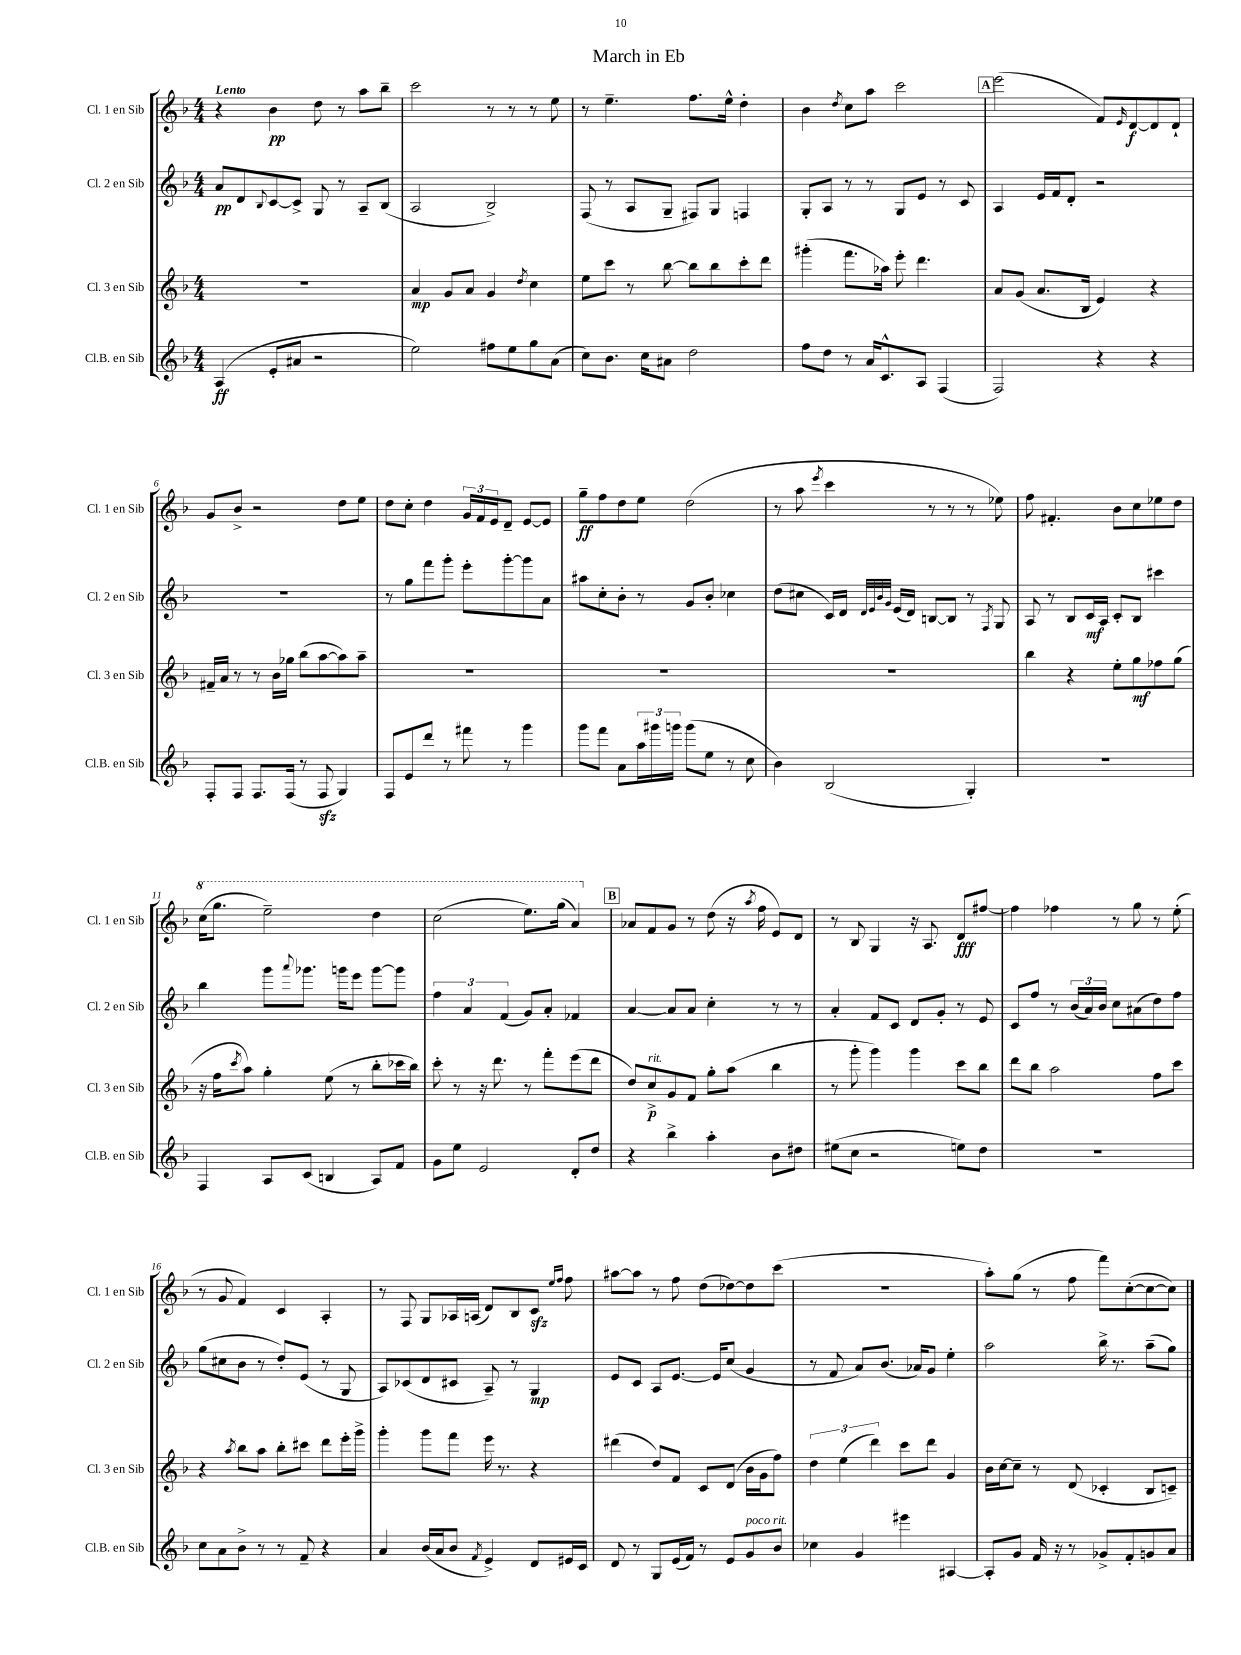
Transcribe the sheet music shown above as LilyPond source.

\header { title = "March in Eb" }
<<
\new StaffGroup <<
\new Staff = "s0" \with { instrumentName = "Cl. 1 en Sib" shortInstrumentName = "Cl. 1 en Sib" } {
    \clef treble \key f \major \numericTimeSignature \time 4/4 \tempo "Lento"
    r4 bes'4\pp d''8 r8 a''8 bes''8-- |
    c'''2 r8 r8 r8 e''8 |
    r8 e''4.-- f''8. e''16-^ d''4-. |
    bes'4 \acciaccatura { d''8 } c''8 a''8 c'''2 |
    \mark \markup { \box "A" } e'''2( f'8) \grace { e'16 } d'8~\f d'8 d'8-! |
    g'8 bes'8-> r2 d''8 e''8 |
    d''8 c''8-. d''4 \tuplet 3/2 { g'16 f'16 e'16 } d'8-- e'8~ e'8 |
    g''8--\ff f''8 d''8 e''8 d''2( |
    r8 a''8 \acciaccatura { e'''8 } c'''4 r8 r8 r8 ees''8) |
    f''8 fis'4.-. bes'8 c''8 ees''8 d''8 |
    \ottava #1 c'''16( g'''8. e'''2--) d'''4 |
    c'''2( e'''8.) g'''16( a''4) \ottava #0 |
    \mark \markup { \box "B" } aes'8 f'8 g'8 r8 d''8( r16 \acciaccatura { a''8 } f''16 e'8) d'8 |
    r8 bes8 g4 r16 a8. d'8\fff fis''8~ |
    fis''4 fes''4 r8 g''8 r8 e''8-.( |
    r8 g'8 f'4) c'4 a4-. |
    r8 f8 g8 aes16 a16( d'8) bes8 c'8\sfz \grace { e''16 f''16 } f''8 |
    ais''8~ ais''8 r8 f''8 d''8( des''8~) des''8 c'''8( |
    R1 |
    a''8-.) g''8( r8 f''8 f'''8) c''8~-.( c''8~ c''8) \bar "|." |
}
\new Staff = "s1" \with { instrumentName = "Cl. 2 en Sib" shortInstrumentName = "Cl. 2 en Sib" } {
    \clef treble \key f \major \numericTimeSignature \time 4/4
    a'8\pp d'8 \appoggiatura { bes8 } c'8~ c'8-> g8 r8 a8-- bes8( |
    a2 bes2->) |
    f8( r8 a8 g8-- fis8) g8 f4 |
    g8-. a8 r8 r8 g8 e'8 r8 c'8 |
    \mark \markup { \box "A" } a4 e'16 f'16 d'8-. r2 |
    R1 |
    r8 g''8 f'''8 g'''8-. e'''8-. g'''8~-. g'''8 a'8 |
    ais''8 c''8-. bes'8-. r8 g'8 bes'8-. ces''4 |
    d''8( cis''8 c'16) d'16 \grace { d'32 e'32 bes'32 g'32 } e'16( d'16) b8~ b8 r8 \acciaccatura { f8 } g8 |
    a8 r8 bes8 c'16\mf a16 c'8-. bes8 cis'''4 |
    bes''4 g'''8 \appoggiatura { a'''8 } ges'''8. g'''16 e'''8 g'''8~ g'''8 |
    \tuplet 3/2 { f''4 a'4 f'4( } g'8) a'8-. fes'4 |
    \mark \markup { \box "B" } a'4~ a'8 a'8 c''4-. r8 r8 |
    a'4-. f'8 c'8 d'8 g'8-. r8 e'8 |
    c'8 f''8 r8 \tuplet 3/2 { bes'16( a'16) bes'16 } c''8 ais'8( d''8) f''8 |
    g''8( cis''8 bes'8 r8 d''8-.) e'8( r8 g8 |
    a8) ces'8( d'8 cis'8 a8--) r8 g4\mp |
    e'8 c'8 a8 e'8.~ e'16 c''8( g'4 |
    r8 f'8 a'8) bes'8.( aes'16) g'8 e''4-. |
    a''2 bes''16-> r8. a''8--( g''8) \bar "|." |
}
\new Staff = "s2" \with { instrumentName = "Cl. 3 en Sib" shortInstrumentName = "Cl. 3 en Sib" } {
    \clef treble \key f \major \numericTimeSignature \time 4/4
    R1 |
    a'4\mp g'8 a'8 g'4 \acciaccatura { d''8 } c''4 |
    e''8 c'''8 r8 bes''8~ bes''8 bes''8 c'''8-. d'''8 |
    gis'''4-.( f'''8. aes''16) e'''8-. d'''4. |
    \mark \markup { \box "A" } a'8 g'8( a'8. bes16 e'4) r4 |
    fis'16-- a'16 r8 r8 bes'16 ges''16 bes''8( a''8~ a''8) a''8-- |
    R1 |
    R1 |
    R1 |
    bes''4 r4 e''8-. g''8\mf fes''8 g''8( |
    r16 f''16 \acciaccatura { c'''8 } a''8) g''4-. e''8( r8 bes''8-. ces'''16 bes''16) |
    c'''8-. r8 r16 d'''8. r8 f'''8-. e'''8( d'''8 |
    \mark \markup { \box "B" } d''8) c''8->\p^\markup { \italic "rit." } g'8 f'8 g''8-. a''8( bes''4 |
    r8 g'''8-. g'''4) g'''4 c'''8 bes''8 |
    d'''8 bes''8 a''2 f''8 c'''8 |
    r4 \acciaccatura { a''8 } bes''8 a''8 bes''8-. cis'''8 d'''8 e'''16-. g'''16-> |
    g'''4-. g'''8 f'''8 e'''16 r8. r4 |
    dis'''4( d''8) f'8 c'8 d'8( bes'16 g'16 f''8) |
    \tuplet 3/2 { d''4 e''4( d'''4) } c'''8 d'''8 g'4 |
    bes'16 c''16~ c''8-- r8 d'8( ces'4-. bes8 c'8--) \bar "|." |
}
\new Staff = "s3" \with { instrumentName = "Cl.B. en Sib" shortInstrumentName = "Cl.B. en Sib" } {
    \clef treble \key f \major \numericTimeSignature \time 4/4
    a4\ff( e'8-. ais'8 r2 |
    e''2) fis''8 e''8 g''8 a'8( |
    c''8) bes'8. c''16 ais'8 d''2 |
    f''8 d''8 r8 a'16 c'8.-^ a8 f4( |
    \mark \markup { \box "A" } f2) r4 r4 |
    f8-. f8 f8. f16( r8 f8\sfz g4) |
    f8 e'8 d'''8 r8 fis'''8 r8 g'''4 |
    g'''8 f'''8 a'8 \tuplet 3/2 { a''16 gis'''16 g'''16 } g'''8( e''8 r8 c''8 |
    bes'4) bes2( g4-.) |
    R1 |
    f4 a8 c'8( b4 a8) f'8 |
    g'8 e''8 e'2 d'8-. d''8 |
    \mark \markup { \box "B" } r4 bes''4-> a''4-. bes'8 dis''8 |
    eis''8( c''8 r2 e''8) d''8 |
    R1 |
    c''8 a'8 bes'8-> r8 r8 f'8-- r4 |
    a'4 bes'16( a'16 bes'8 \acciaccatura { f'8 } e'4->) d'8 eis'16 c'16 |
    d'8 r8 g8 e'16( f'16) r8 e'8 g'8^\markup { \italic "poco rit." } bes'8 |
    ces''4 g'4 eis'''4 ais4~ |
    ais8-. g'8 f'16 r16 r8 ges'8-> f'8-. g'8 a'8 \bar "|." |
}
>>
>>
